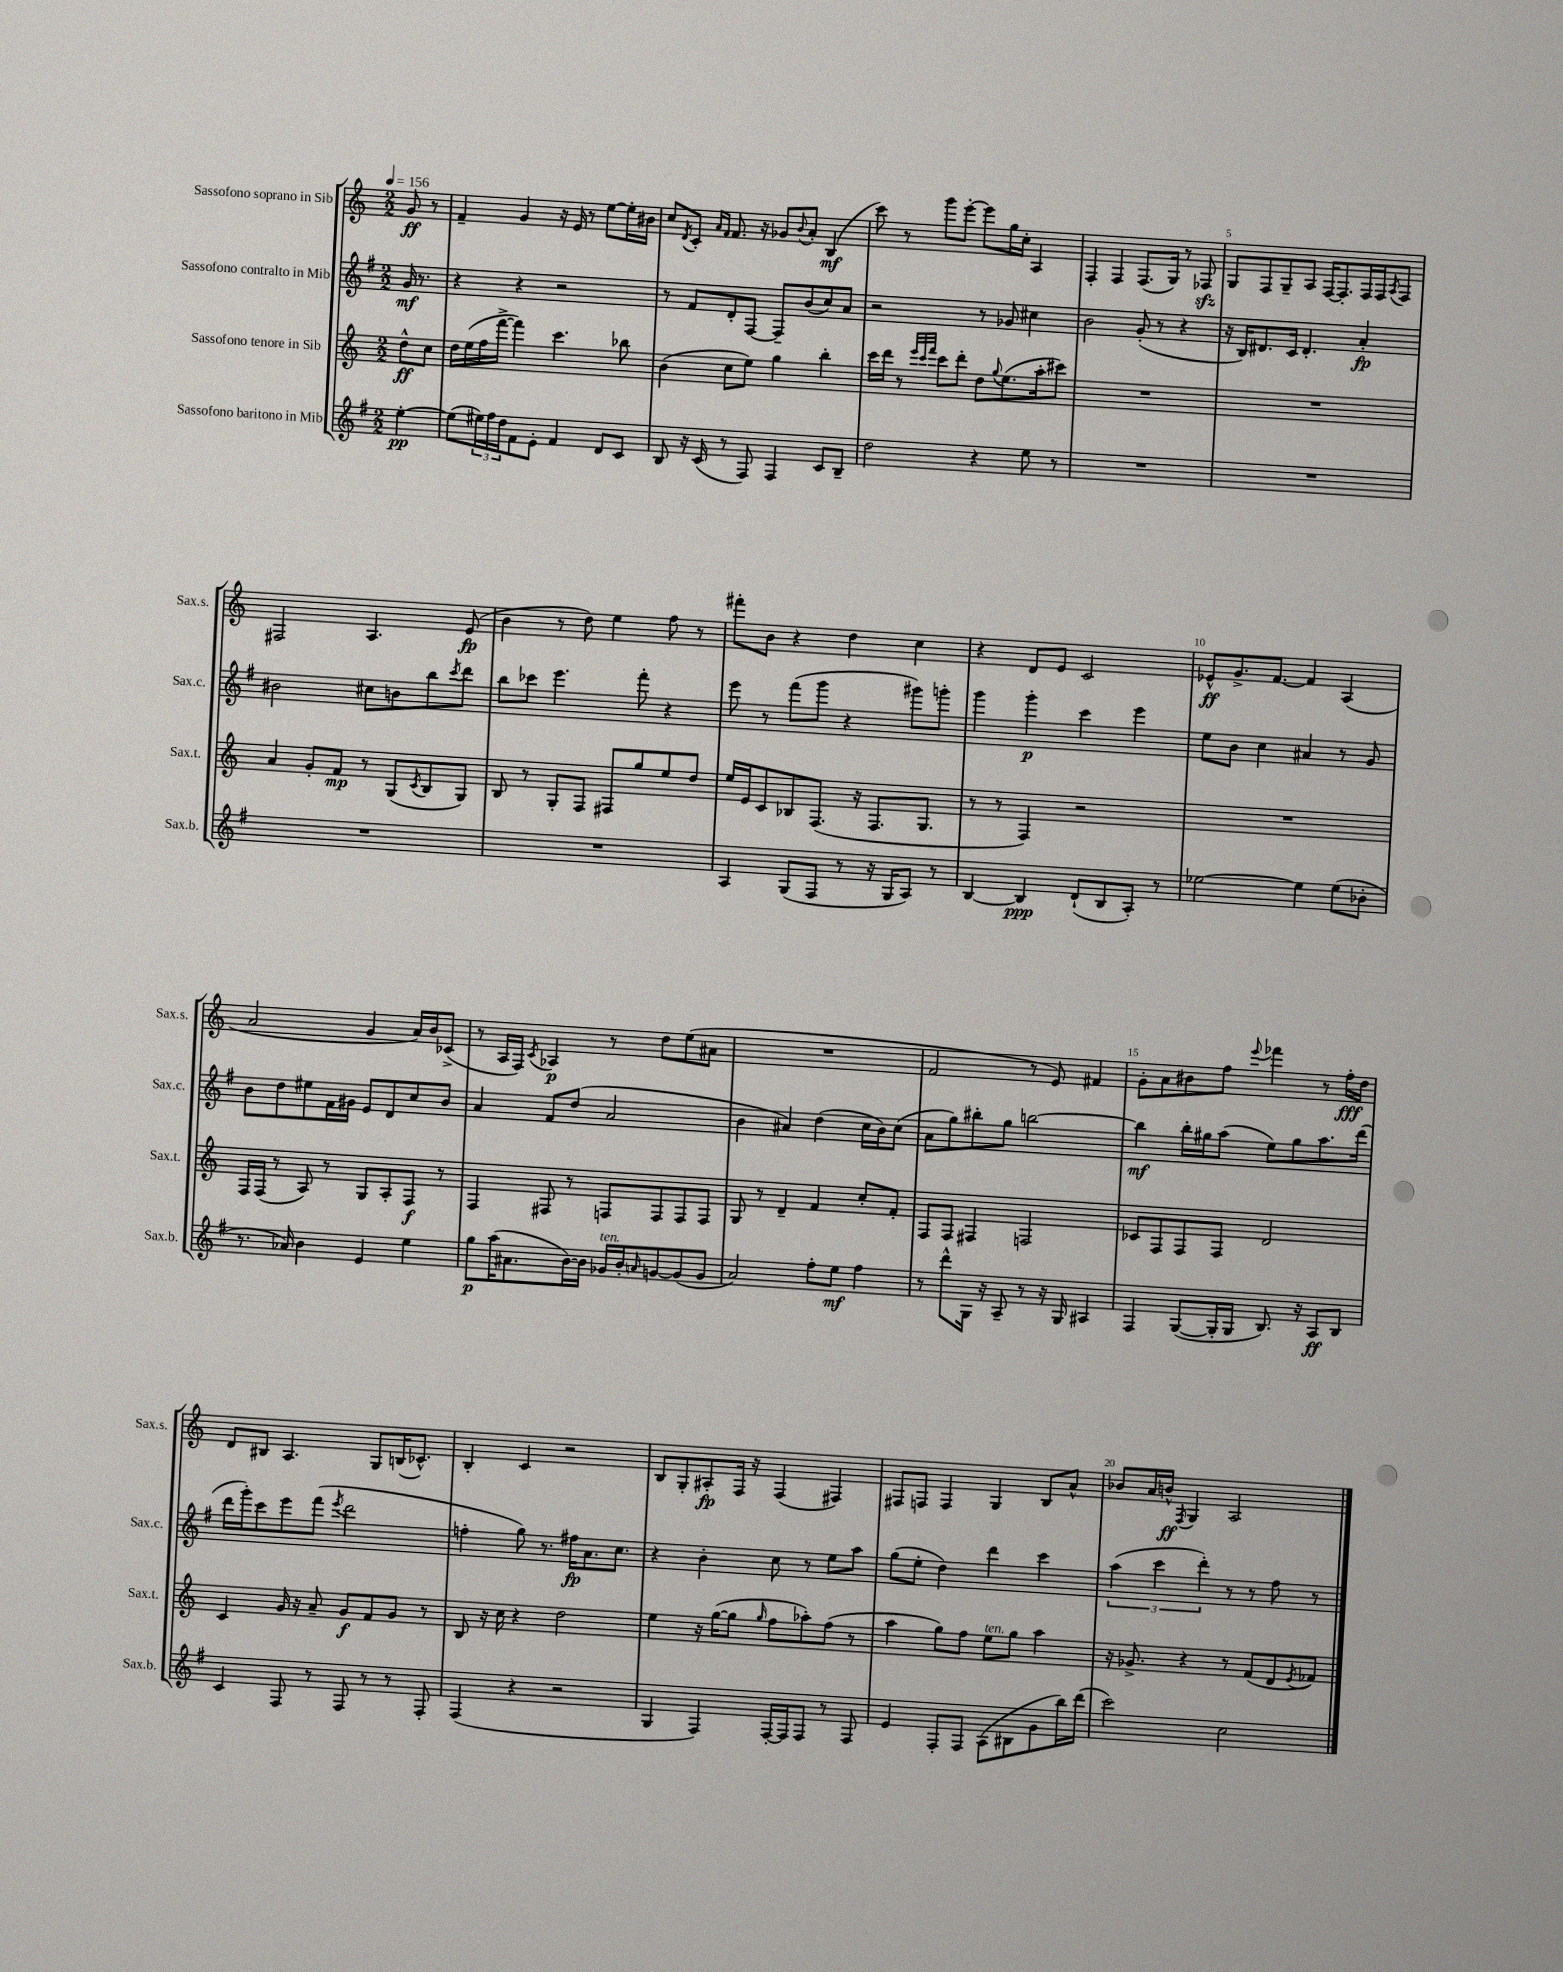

**kern	**kern	**kern	**kern
*staff4	*staff3	*staff2	*staff1
*clefG2	*clefG2	*clefG2	*clefG2
*k[f#]	*k[]	*k[f#]	*k[]
*M2/2	*M2/2	*M2/2	*M2/2
*MM156	*MM156	*MM156	*MM156
[4ee'	8dd^^	16g	8g
.	.	8.r	.
.	8cc	.	8r
=	=	=	=
(8ee]	16dd	4r	4f~
.	(16ee	.	.
24ee#)	16ff	.	.
24ff#	.	.	.
.	[16fff^	.	.
24dd	.	.	.
8f#	4fff])	4r	4g
8e'	.	.	.
4f#	4.ccc	2r	16r
.	.	.	16e
.	.	.	8r
8d	.	.	[8ee
8c	8bb-	.	16ee']
.	.	.	16b#
=	=	=	=
8B	(4b	8r	8cc
.	.	.	8qd
16r	.	8f#	8c'
(16c	.	.	.
.	.	.	16qqa
.	.	.	16qqf
8r	8cc	8d'	8.f
8F#)	8ee)	[8F#	.
.	.	.	16r
4F#	4gg	8F#~]	8g-
.	.	.	8qqb
.	.	(8b	8a'
8c	4bb'	8cc)	(4B
8B~	.	8a	.
=	=	=	=
2dd	16ccc	2r	8ccc)
.	16ddd	.	.
.	8r	.	8r
.	32qqeee	.	.
.	32qqccc	.	.
.	32qqfff	.	.
.	8ccc	.	8ggg
.	8ddd'	.	[8eee'
4r	8dd	8r	8eee]
.	8qqgg	.	.
.	(8.ee	8g-	16gg
.	.	.	16cc'
8ee	.	4cc#	4A
.	16aa'	.	.
8r	8ccc#)	.	.
=	=	=	=
1r	1r	2b	4F'
.	.	.	4F
.	.	(8g'	(8.F
.	.	8r	.
.	.	.	16G)
.	.	4r	8r
.	.	.	8F-
=	=	=	=
1r	1r	16r	8G
.	.	16B)	.
.	.	8.d#	8F
.	.	.	8G~
.	.	16c	.
.	.	4.d#'	8A
.	.	.	[16F
.	.	.	8.F']
.	.	4a'	16F
.	.	.	16F
.	.	.	8qA
.	.	.	8F
=	=	=	=
1r	4a	2b#	2F#
.	8g'	.	.
.	8f	.	.
.	8r	8cc#	4.A
.	(8G	8b	.
.	8qc	.	.
.	8B	8bb	.
.	.	8qccc	.
.	8G)	8ddd	(8e
=	=	=	=
1r	8B	8bb	4b
.	8r	8ccc-	.
.	8G'	4.eee	8r
.	8F	.	8dd)
.	8F#	.	4ee
.	8gg	8fff#'	.
.	8ee	4r	8ff
.	8dd	.	8r
=	=	=	=
4A	16ee	8eee	8fff#'
.	16e	.	.
.	8c	8r	8b
(8G	8B-	(8fff#	4r
8F#	(8.F	8ggg	.
8r	.	4r	4dd
.	16r	.	.
16r	8.F	.	.
16G	.	.	.
8A)	.	8ggg#)	4cc
.	8.G	.	.
8r	.	8ggg'	.
=	=	=	=
[4B	8r	4ggg	4r
.	8r	.	.
4B]	4F)	4ggg'	8d
.	.	.	8e
(8d`	2r	4ccc	2c
8B	.	.	.
8A')	.	4eee	.
8r	.	.	.
=	=	=	=
[2ee-	1r	8ee	8e-^^
.	.	8b	8.g^
.	.	4cc	.
.	.	.	[8.f
4ee-]	.	4a#	4f]
(8ee-	.	8r	(4A
8b-'	.	8g	.
=	=	=	=
8.r	16F	8b	2a
.	(16F	.	.
.	8r	8dd	.
16a-)	.	.	.
4b	8A)	8ee#	.
.	8r	16f#	.
.	.	16g#	.
4e	8G	8e	4g
.	8A'	8d	.
4ee	8F	8cc	16a)
.	.	.	16b
.	8r	8b	(8c-^
=	=	=	=
8gg	4F	4a	8r
(16aa	.	.	16A
8.a#	.	.	16F)
.	.	.	8qc
.	8F#	8f#	4A-
[16b)	8r	(8dd	.
16b]	.	.	.
16g-	8F	2a	8r
16b'	.	.	.
16qqa	.	.	.
[8g	8F	.	8dd
(8g]	8F	.	(8ee
8g	8F	.	8a#
=	=	=	=
2a)	8G	4b	1r
.	8r	.	.
.	4d~	4a#)	.
8ff#'	4f	(4dd	.
8ee	.	.	.
4ff#	8cc'	16cc	.
.	.	16b)	.
.	8f'	(8cc	.
=	=	=	=
8r	8F	8a	2f
8ddd^^	8F	8gg)	.
16G	4F#	8bb#'	.
16r	.	.	.
8A~	.	8gg	.
8r	2F	[2bb	8r
16r	.	.	8e)
16G	.	.	.
4A#	.	.	4f#
=	=	=	=
4F#	8c-	4bb]	8g'
.	8F	.	8a
([8G	8F	16bb'	8b#
.	.	16gg#	.
16G']	8F	(8aa	8ff
16G	.	.	.
.	.	.	8qqeee
8.B)	2d	8ee)	4fff-
.	.	8gg#	.
16r	.	.	.
8A	.	8.aa	8r
8B	.	.	16ff'
.	.	(16ddd	16dd
=	=	=	=
4c	4c	16ddd	8d
.	.	16ggg')	.
.	.	8ccc	8B#
8F#	16g	8eee	4.A
.	16r	.	.
8r	8a~	(8fff#	.
.	.	8qeee	.
8F#	8g	2ddd	.
8r	8f	.	8G
8r	8g	.	(16B
.	.	.	8.c-^^)
8F#'	8r	.	.
=	=	=	=
(4F#	8B	4ff'	4B'
.	16r	.	.
.	16cc	.	.
4r	4r	8gg)	4c
.	.	8.r	.
2r	2dd	.	2r
.	.	16ff#	.
.	.	8.a	.
.	.	8.cc	.
=	=	=	=
4G	4ee	4r	8B
.	.	.	8G'
4F#)	16r	4b'	8A#'
.	([16gg	.	.
.	8gg]	.	16F
.	.	.	16r
.	16qqgg	.	.
[16F#'	8ff	8cc	(4F
16F#]	.	.	.
8F#	8aa-')	8r	.
8r	(8ff	8ee	4F#)
8F#	8r	8aa	.
=	=	=	=
4e	4aa	(8gg	8F#
.	.	8ee'	8F
8F#'	8gg)	4dd)	4F
8F#	8ff	.	.
(8A	8ee	4ddd	4G
8B#	8gg	.	.
8g	4aa	4ccc	8B
16bb)	.	.	8a^^
(16ddd	.	.	.
=	=	=	=
2ccc)	16r	(6aa	8b-
.	8.g-^	.	.
.	.	.	16a
.	.	6ccc	.
.	.	.	16b^^
.	.	.	8qF
.	4r	.	4G
.	.	6ddd')	.
2cc	8r	8r	2A
.	(8f	8r	.
.	8d	8ff#	.
.	8qe	.	.
.	8f-)	8r	.
==	==	==	==
*-	*-	*-	*-
